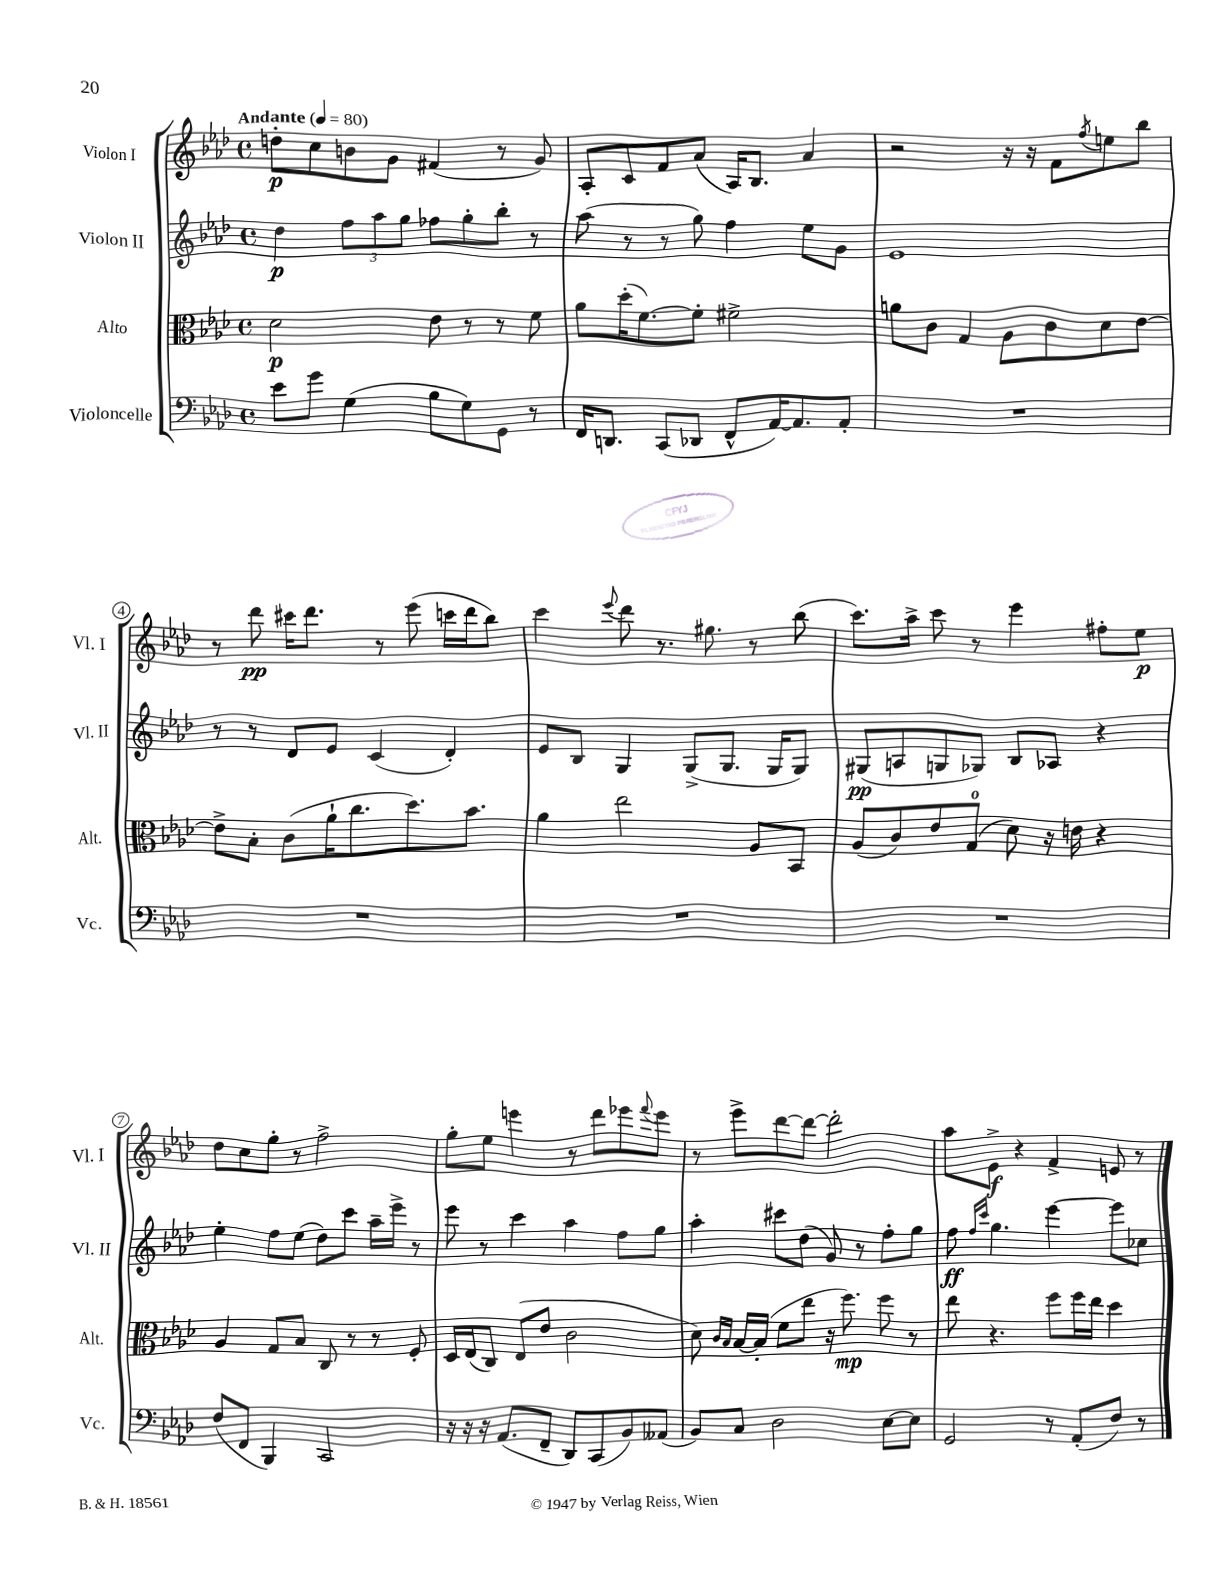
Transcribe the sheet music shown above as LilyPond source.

<<
\new StaffGroup <<
\new Staff = "s0" \with { instrumentName = "Violon I" shortInstrumentName = "Vl. I" } {
    \clef treble \key aes \major \defaultTimeSignature \time 4/4 \tempo "Andante" 4 = 80
    d''8-.\p c''8 b'8 g'8 fis'4( r8 g'8) |
    aes8-. c'8 f'8 aes'8( aes16) bes8. aes'4 |
    r2 r16 r16 f'8 \acciaccatura { f''8 } e''8 bes''8 |
    r8 des'''8\pp cis'''16 des'''8. r8 ees'''8( c'''16 des'''16 bes''8) |
    c'''4 \appoggiatura { ees'''8 } des'''8 r8. gis''8. r8 bes''8( |
    c'''8.) aes''16-> c'''8 r8 ees'''4 fis''8-. ees''8\p |
    des''8 c''8 g''8-. r8 f''2-> |
    g''8-. ees''8 e'''4 r8 des'''8 ees'''8 \appoggiatura { f'''8 } ees'''8 |
    r8 ees'''8-> des'''8~ des'''8~ des'''2-. |
    aes''8 ees'8->\f r4 f'4-> e'8 r8 \bar "|." |
}
\new Staff = "s1" \with { instrumentName = "Violon II" shortInstrumentName = "Vl. II" } {
    \clef treble \key aes \major \defaultTimeSignature \time 4/4
    des''4\p \tuplet 3/2 { f''8 aes''8 g''8 } fes''8 g''8-. bes''8-. r8 |
    aes''8( r8 r8 g''8) f''4 ees''8 g'8 |
    ees'1 |
    r8 r8 des'8 ees'8 c'4( des'4-.) |
    ees'8 bes8 g4 g8->( g8. g16 g8) |
    gis8\pp( a8 g8 ges8) bes8 aes8 r4 |
    ees''4-. f''8 ees''8( des''8) c'''8 aes''16-- ees'''16-> r8 |
    ees'''8 r8 c'''4 aes''4 f''8 g''8 |
    aes''4-. cis'''8 des''8( g'8) r8 f''8-. g''8 |
    f''8\ff \grace { f''16 c'''16 } g''4. ees'''4~ ees'''8 ces''8 \bar "|." |
}
\new Staff = "s2" \with { instrumentName = "Alto" shortInstrumentName = "Alt." } {
    \clef alto \key aes \major \defaultTimeSignature \time 4/4
    des'2\p ees'8 r8 r8 f'8 |
    aes'8 des''16-.( f'8.~) f'8-. fis'2-> |
    a'8 c'8 g4 aes8 c'8 des'8 ees'8~ |
    ees'8-> bes8-. c'8( aes'16-! c''8. des''8.) bes'8. |
    aes'4 ees''2 aes8 bes,8 |
    aes8( c'8) ees'8 g8-0( des'8) r16 e'16 r4 |
    aes4 g8 bes8 c8 r8 r8 f8-. |
    des16 ees16( c8) ees8( ees'8 c'2 |
    des'8) \grace { c'16 bes16 } bes16~ bes16-.( f'8 ees''8 r16 f''8.\mp) f''8 r8 |
    ees''8 r4. f''8 f''16 ees''16 des''4 \bar "|." |
}
\new Staff = "s3" \with { instrumentName = "Violoncelle" shortInstrumentName = "Vc." } {
    \clef bass \key aes \major \defaultTimeSignature \time 4/4
    ees'8 g'8 g4( bes8 g8) g,8 r8 |
    f,16 d,8. c,8( des,8 f,8-^ aes,16~) aes,8. aes,8-. |
    R1 |
    R1 |
    R1 |
    R1 |
    f8( f,8 bes,,4) c,2 |
    r16 r16 r16 aes,8.( f,8-- des,8) c,8( bes,8) aeses,8( |
    bes,8) c8 des2 ees8~ ees8 |
    g,2 r8 aes,8-.( f8) r8 \bar "|." |
}
>>
>>
\layout { \context { \Score \override BarNumber.stencil = #(make-stencil-circler 0.1 0.3 ly:text-interface::print) } }
